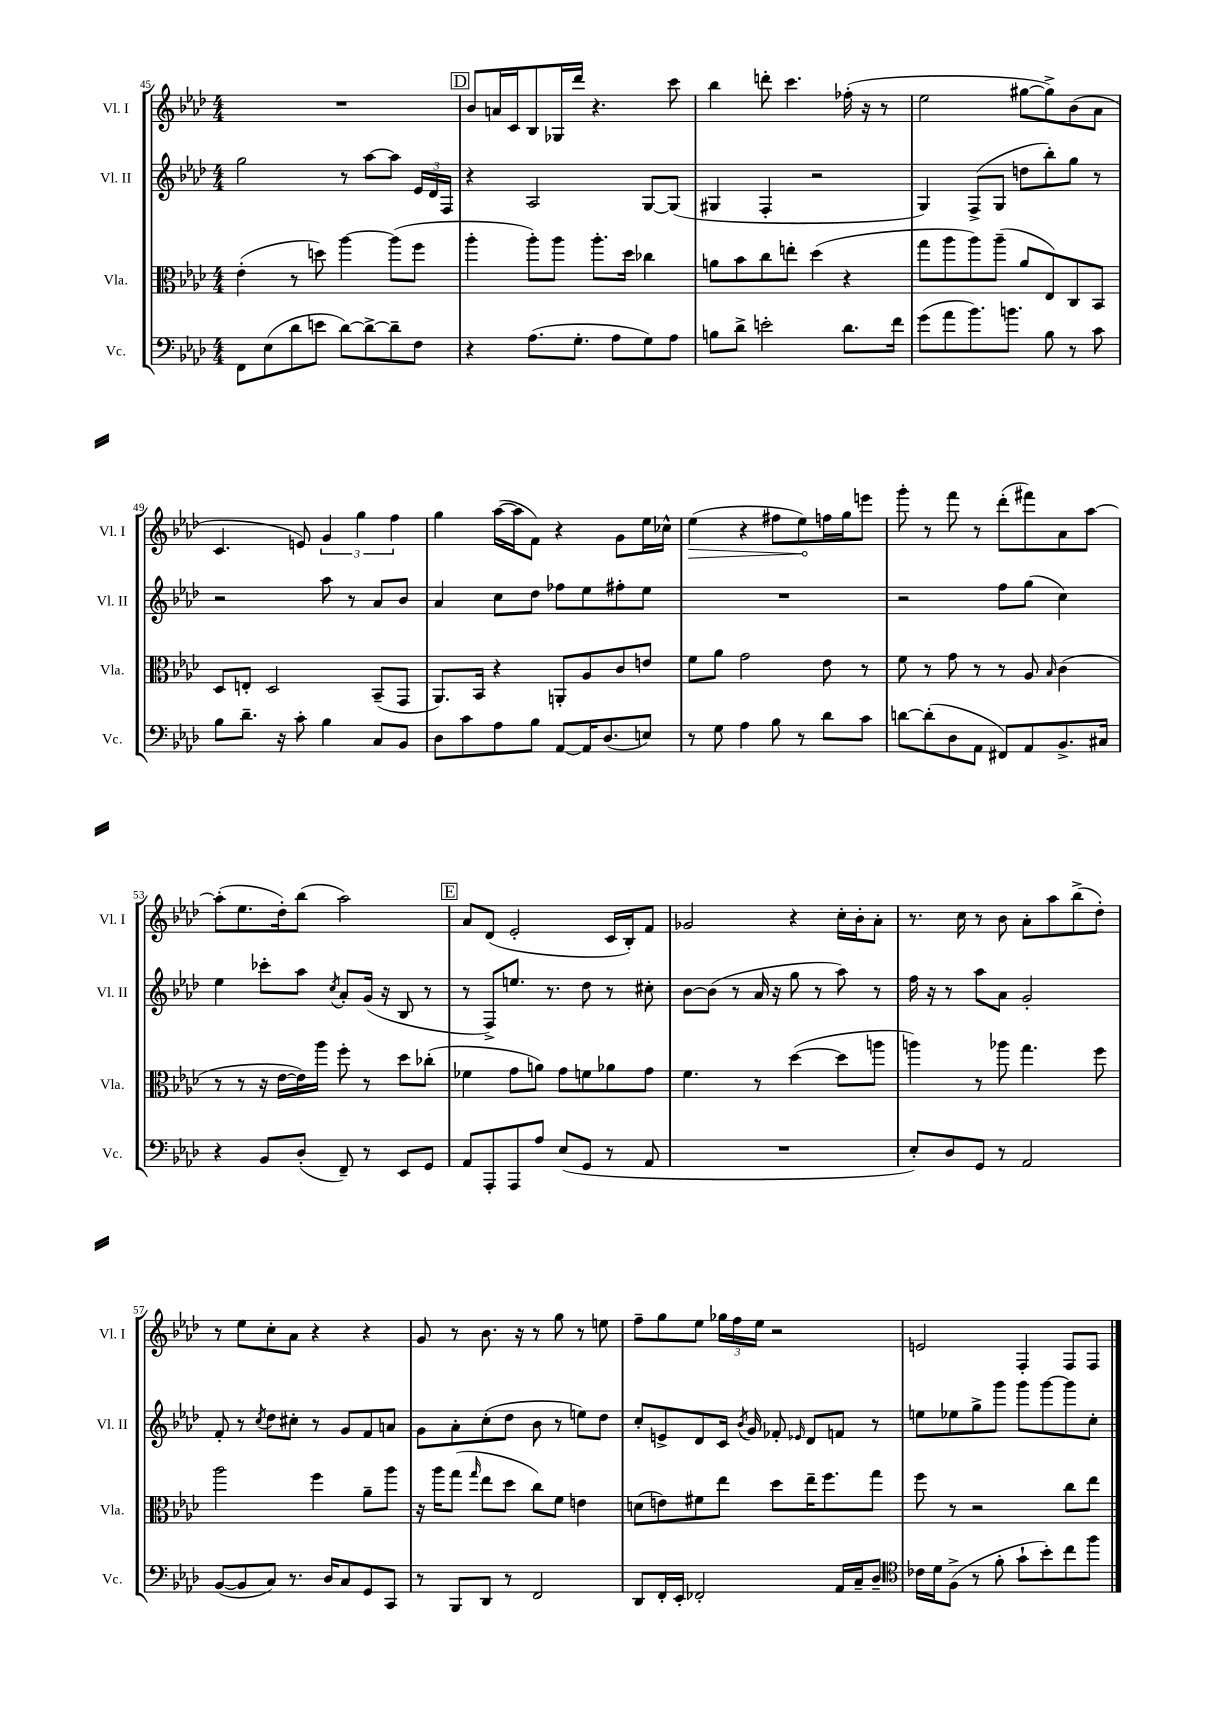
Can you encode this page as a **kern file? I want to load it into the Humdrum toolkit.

**kern	**kern	**kern	**kern
*staff4	*staff3	*staff2	*staff1
*clefF4	*clefC3	*clefG2	*clefG2
*k[b-e-a-d-]	*k[b-e-a-d-]	*k[b-e-a-d-]	*k[b-e-a-d-]
*M4/4	*M4/4	*M4/4	*M4/4
8FF	(4e-'	2gg	1r
(8E-	.	.	.
8d-	8r	.	.
8e	8dd)	.	.
[8d-)	[4aa-	8r	.
8d-^_	.	[8aa-	.
8d-~]	(8aa-]	8aa-]	.
8F	8ff	24e-	.
.	.	24d-	.
.	.	24F	.
=	=	=	=
4r	4aa-'	4r	8b-
.	.	.	16a
.	.	.	16c
(8.A-	8aa-')	2A-	8B-
.	8aa-	.	16G-
8.G'	.	.	16ddd-
.	8.aa-'	.	4.r
8A-	.	.	.
.	16dd-	.	.
8G)	4cc-	[8G	.
8A-	.	(8G]	8ccc
=	=	=	=
8B	8a	4G#	4bb-
8d-^	8b-	.	.
2e'	8cc	4F'	8ddd'
.	8ee'	.	4.ccc
.	(4dd-	2r	.
8.d-	4r	.	(16ff-'
.	.	.	16r
.	.	.	8r
16f	.	.	.
=	=	=	=
(8g	8gg	4G)	2ee-
8a-	8aa-	.	.
8.b-)	8aa-)	(8F^	.
.	(8aa-~	8G	.
8.b	.	.	.
.	8a-	8dd	[8gg#
8B-	8E-)	8bb-')	8gg#^])
8r	8C	8gg	(8b-
8c	8BB-	8r	8a-
=	=	=	=
8B-	8D-	2r	4.c
8.d-~	8E'	.	.
.	2D-	.	.
16r	.	.	.
8c'	.	.	8e)
4B-	.	8aa-	6g
.	.	8r	.
.	.	.	6gg
8C	(8BB-~	8a-	.
.	.	.	6ff
8BB-	8GG	8b-	.
=	=	=	=
8D-	8.AA-)	4a-	4gg
8c	.	.	.
.	16BB-	.	.
8A-	4r	8cc	([16aa-
.	.	.	16aa-]
8B-	.	8dd-	8f)
[8AA-	8AA'	8ff-	4r
16AA-]	8A-	8ee-	.
(8.D-	.	.	.
.	8c	8ff#'	8g
8E)	8e	8ee-	16ee-
.	.	.	16cc-^^
=	=	=	=
8r	8f	1r	(4ee-
8G	8a-	.	.
4A-	2g	.	4r
8B-	.	.	8ff#
8r	.	.	8ee-)
8d-	8e-	.	16ff
.	.	.	16gg
8c	8r	.	8eee
=	=	=	=
[8d	8f	2r	8ggg'
(8d']	8r	.	8r
8D-	8g	.	8fff
8AA-	8r	.	8r
8FF#)	8r	8ff	(8ddd-'
8AA-	8A-	(8gg	8fff#)
.	16qqB-	.	.
8.BB-^	(4c	4cc)	8a-
.	.	.	[8aa-
16C#	.	.	.
=	=	=	=
4r	8r	4ee-	(8aa-']
.	8r	.	8.ee-
8BB-	16r	8ccc-'	.
.	[16e-	.	16dd-')
(8D-'	16e-])	8aa-	(8bb-
.	16aa-	.	.
.	.	8qcc	.
8FF~)	8ff'	8a-'	2aa-)
8r	8r	(16g	.
.	.	16r	.
8EE-	8dd-	8B-	.
8GG	(8cc-'	8r	.
=	=	=	=
8AA-	4f-	8r	8a-
8AAA-'	.	8F^)	(8d-
8AAA-	8g	8.ee	2e-'
8A-	8a)	.	.
.	.	8.r	.
(8E-	8g	.	.
8GG	8f	8dd-	.
8r	8a-	8r	16c
.	.	.	16B-')
8AA-	8g	8cc#'	8f
=	=	=	=
1r	4.f	[8b-	2g-
.	.	(8b-]	.
.	.	8r	.
.	8r	16a-	.
.	.	16r	.
.	([4dd-	8gg	4r
.	.	8r	.
.	8dd-]	8aa-)	16cc'
.	.	.	16b-'
.	8aa	8r	8a-'
=	=	=	=
8E-')	4aa)	16ff	8.r
.	.	16r	.
8D-	.	8r	.
.	.	.	16cc
8GG	8r	8aa-	8r
8r	8aa-	8a-	8b-
2AA-	4.gg	2g'	8a-'
.	.	.	8aa-
.	.	.	(8bb-^
.	8ff	.	8dd-')
=	=	=	=
([8BB-	2aa-	8f'	8r
8BB-]	.	8r	8ee-
.	.	8qcc	.
8C)	.	8dd-	8cc'
8.r	.	8cc#'	8a-
.	4ff	8r	4r
16D-	.	.	.
8C	.	8g	.
8GG	8a-~	8f	4r
8CC	8aa-	8a	.
=	=	=	=
8r	16r	8g	8g
.	16aa-	.	.
8BBB-	(8gg	8a-'	8r
.	16qqgg	.	.
8DD-	8ee-	(8cc'	8.b-
8r	8dd-	8dd-	.
.	.	.	16r
2FF	8cc)	8b-	8r
.	8f	8r	8gg
.	4e	8ee)	8r
.	.	8dd-	8ee
=	=	=	=
8DD-	(8d	8cc'	8ff~
16FF'	8e)	8e^	8gg
16EE-'	.	.	.
2FF-'	8f#	8d-	8ee-
.	8ee-	16c	24gg-
.	.	.	24ff
.	.	8qb-	.
.	.	16g	.
.	.	.	24ee-
.	8dd-	8f-'	2r
.	.	16qqe-	.
.	16ee-~	8d-	.
.	8.ff	.	.
16AA-	.	8f	.
16C~	.	.	.
8D-~	8gg	8r	.
=	=	=	=
*clefC4	*	*	*
16c-	8ff	8ee	2e
16d-	.	.	.
(8F^	8r	8ee-	.
8r	2r	8gg^	.
8f'	.	8ggg	.
8g`	.	8ggg	4F'
8b-')	.	[8ggg	.
8cc	8cc	8ggg]	8F
8ff	8ee-	8cc'	8F
==	==	==	==
*-	*-	*-	*-
